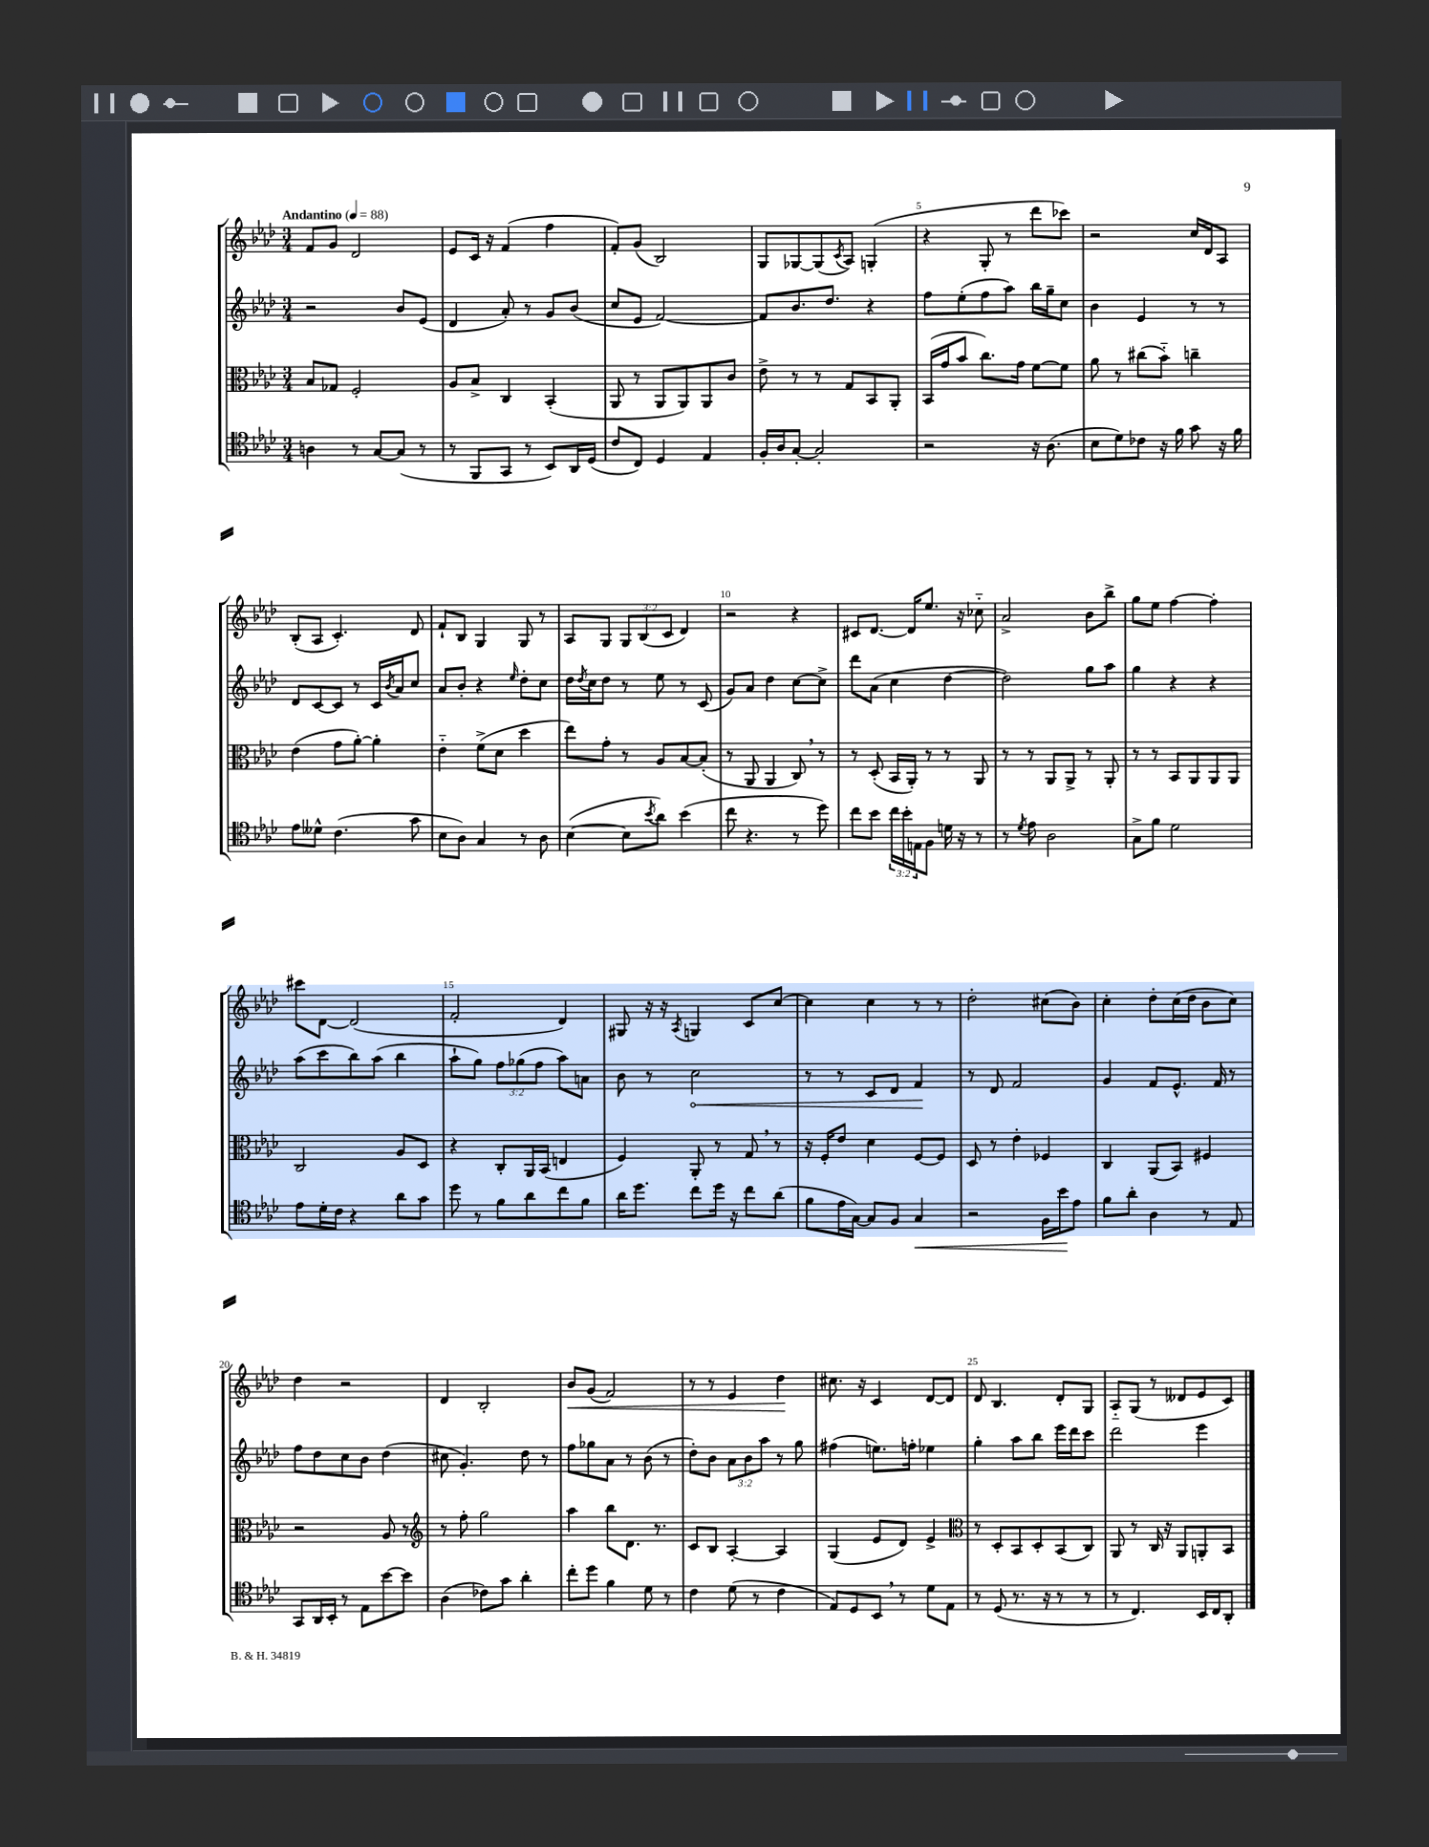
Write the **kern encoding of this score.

**kern	**kern	**kern	**kern
*staff4	*staff3	*staff2	*staff1
*clefC4	*clefC3	*clefG2	*clefG2
*k[b-e-a-d-]	*k[b-e-a-d-]	*k[b-e-a-d-]	*k[b-e-a-d-]
*M3/4	*M3/4	*M3/4	*M3/4
*MM88	*MM88	*MM88	*MM88
4A\	8B-/L	2r	8f/L
.	8G-/J	.	8g/J
8r	2F'/	.	2d-/
[8G/L	.	.	.
(8G/]J	.	8b-/L	.
8r	.	(8e-/J	.
=	=	=	=
8r	8A-/L	4d-/	8e-/L
8FF/L	8B-^/J	.	16c/Jk
.	.	.	16r
8GG/J	4C/	8a-'/)	(4f/
8r	.	8r	.
8BB-/L)	(4BB-'/	8g/L	4ff\
16AA-/L	.	(8b-/J	.
(16D-/JJ	.	.	.
=	=	=	=
8c/L	8AA-/	8cc/L	8f'/L)
8C/J)	8r	8e-/J	(8g/J
4D-/	8AA-/L	[2f/)	2B-/)
.	8AA-/)	.	.
4E-/	8AA-/	.	.
.	8c/J	.	.
=	=	=	=
16F'/LL	8e-^\	8f/]L	8G/L
16A-/J	.	.	.
[8G'/J	8r	8.b-/	[8G-/
2G'/]	8r	.	(8G-/]
.	.	8.dd-/J	.
.	.	.	8qc/
.	8G/L	.	8A-/J)
.	8BB-/	4r	(4G'/
.	8AA-'/J	.	.
=	=	=	=
2r	(16BB-/LL	8ff\L	4r
.	16g/J	.	.
.	8b-/J	(8ee-'\	.
.	8.cc\L)	8ff\	8G'/
.	.	8aa-\J)	8r
.	16g\Jk	.	.
16r	[8f\L	16bb-\LL	8ddd-\L
(8.A-\	.	16gg~\J	.
.	8f\]J	8cc\J	8ccc-\J)
=	=	=	=
8B-\L	8a-\	4b-\	2r
8d-\)	8r	.	.
8c-\J	(8cc#\L	4e-/	.
16r	8b-'~\J)	.	.
16f\	.	.	.
8g\	4cc~\	8r	16cc/LL
.	.	.	16d-/J
16r	.	8r	8A-/J
16f\	.	.	.
=	=	=	=
8e-\L	(4e-\	8d-/L	(8B-'/L
8d--^^\J	.	[8c/	8A-/J
(4.c\	8g\L	8c/]J	4.c'/)
.	[8a-'\J)	8r	.
.	4a-'\]	16c/LL	.
.	.	8qb-/	.
.	.	16a-/J	.
8g\	.	8cc/J	8d-/
=	=	=	=
8B-\L	4e-'~\	8a-/L	8f`/L
8A-\J)	.	8b-'/J	8B-/J
4G/	(8f^\L	4r	4G/
.	8d-\J	.	.
.	.	16qqee-/	.
8r	4dd-\	8dd-'\L	8G/
8A-\	.	8cc\J	8r
=	=	=	=
([4B-\	8ee-\L)	16dd-\LL	8A-/L
.	.	8qdd-/	.
.	.	16cc\J	.
.	8g'\J	8dd-\J	8G/J
8B-\]L	8r	8r	12G/L
.	.	.	(12B-/
8qb-/	.	.	.
8a-\J)	8A-/L	8ee-\	.
.	.	.	12c/J
(4b-\	[8B-/	8r	4d-/)
.	(8B-'/]J	(8c/	.
=	=	=	=
8cc\	8r	8g/L)	2r
4.r	8AA-/	8a-/J	.
.	4AA-/	4dd-\	.
8r	8C/)	[8cc\L	4r
8dd-\)	8r	8cc^\]J	.
=	=	=	=
8cc\L	8r	8ddd-\L	8c#/L
8b-\J	(8D-'/	(8a-\J	[8.d-/J
24cc\LL	16BB-/LL	4cc\	.
24b-'\	.	.	.
.	16AA-'/JJ)	.	16d-/]LK
24E\J	.	.	.
8F\J	8r	.	8.ee-/J
16d\	8r	[4dd-\	.
16r	.	.	16r
8r	8AA-/	.	8cc-'~\
=	=	=	=
8r	8r	2dd-\])	2a-^/
8qd-/	.	.	.
8e-\	8r	.	.
2A-\	8AA-/L	.	.
.	8AA-^/J	.	.
.	8r	8gg\L	8b-\L
.	8AA-'/	8aa-\J	8bb-^\J
=	=	=	=
8G^\L	8r	4gg\	8gg\L
8f\J	8r	.	8ee-\J
2d-\	8BB-/L	4r	[4ff\
.	8AA-/	.	.
.	8AA-/	4r	4ff'\]
.	8AA-/J	.	.
=	=	=	=
8e-\L	2C/	(8aa-\L	8ccc#\L
16d-'\L	.	8ccc\	[8d-\J
16c\JJ	.	.	.
4r	.	8bb-\)	(2d-/]
.	.	(8aa-\J	.
8a-\L	8A-/L	4bb-\	.
8g\J	8D-/J	.	.
=	=	=	=
8dd-\	4r	8aa-`\L	2f'/
8r	.	8gg\J)	.
8f\L	8C'/L	12ff\L	.
.	.	(12gg-\	.
8a-\	16AA-/L	.	.
.	.	12ff\J	.
.	(16BB-/JJ	.	.
8cc\	4E/	8aa-\L)	4d-/)
8f\J	.	8a\J	.
=	=	=	=
16a-\LK	4F/)	8b-\	8G#/
8.dd-\J	.	.	.
.	.	8r	16r
.	.	.	16r
.	.	.	8qA-/
8cc\L	8AA-'/	2cc\	4G/
16dd-\Jk	8r	.	.
16r	.	.	.
8cc\L	8G/	.	8c/L
(8a-\J	8r	.	[8cc/J
=	=	=	=
8f\L	16r	8r	4cc\]
.	16F'/LK	.	.
16e-\L	8e-/J	8r	.
[16G\JJ)	.	.	.
8G/]L	4d-\	8c/L	4cc\
8F/J	.	8d-/J	.
4G/	[8F/L	4f/	8r
.	8F/]J	.	8r
=	=	=	=
2r	8D-/	8r	2dd-'\
.	8r	8d-/	.
.	4e-'\	2f/	.
16F\LL	4F-/	.	(8cc#\L
16b-\J	.	.	.
8e-\J	.	.	8b-\J)
=	=	=	=
8f\L	4C/	4g/	4cc'\
8a-'\J	.	.	.
4A-\	(8AA-/L	8f/L	8dd-'\L
.	8BB-/J)	8.e-^^/J	(16cc\L
.	.	.	16dd-\JJ
8r	4F#/	.	8b-\L
.	.	16f/	.
8E-/	.	8r	8cc\J)
=	=	=	=
8GG/L	2r	8ff\L	4dd-\
16AA-/L	.	8dd-\	.
16BB-'/JJ	.	.	.
8r	.	8cc\	2r
8E-\L	.	8b-\J	.
[8b-\	8A-/	(4dd-\	.
8b-\]J	8r	.	.
=	=	=	=
*	*clefG2	*	*
(4A-\	8r	8cc#\	4d-/
.	8ff'\	4.g'/)	.
8c-\L)	2gg\	.	2B-'/
8g\J	.	.	.
4a-'\	.	8dd-\	.
.	.	8r	.
=	=	=	=
8cc'\L	4aa-\	8ff\L	8b-/L
8dd-\J	.	8gg-\	(8g/J
4f\	8bb-\L	8a-\J	2f/)
.	8.d-\J	8r	.
8d-\	.	(8b-\	.
.	8.r	.	.
8r	.	8r	.
=	=	=	=
4c\	8c/L	8dd-'\L)	8r
.	8B-/J	8b-\J	8r
(8d-\	[4A-'/	12a-\L	4e-/
.	.	12b-\	.
8r	.	.	.
.	.	12aa-\J	.
4c\	4A-/]	8r	4dd-\
.	.	8gg\	.
=	=	=	=
8E-/L)	(4G/	(4ff#\	8.cc#\
8D-/	.	.	.
.	.	.	16r
8BB-/J	8e-/L	8.ee\L)	4c/
8r	8d-/J)	.	.
.	.	16ff'\Jk	.
8d-\L	4e-^/	4ee-\	[8d-/L
8E-\J	.	.	8d-/]J
=	=	=	=
*	*clefC3	*	*
8r	8r	4gg'\	8d-/
(8D-/	8D-'/L	.	4.B-/
8.r	8BB-/	8aa-\L	.
.	8D-'/	8bb-\J	.
16r	.	.	.
8r	(8BB-/	16eee-\LL	8d-'/L
.	.	16ddd-\J	.
8r	8C/J)	8ccc\J	8G/J
=	=	=	=
8r	8AA-/	2ddd-\	8A-'~/L
4.C/)	8r	.	(8G/J
.	16C/	.	8r
.	16r	.	.
.	8AA-/L	.	8d--/L
16BB-/LL	8AA'/	4eee-\	8e-/
16C/J	.	.	.
8AA-'/J	8BB-/J	.	8c/J)
==	==	==	==
*-	*-	*-	*-
